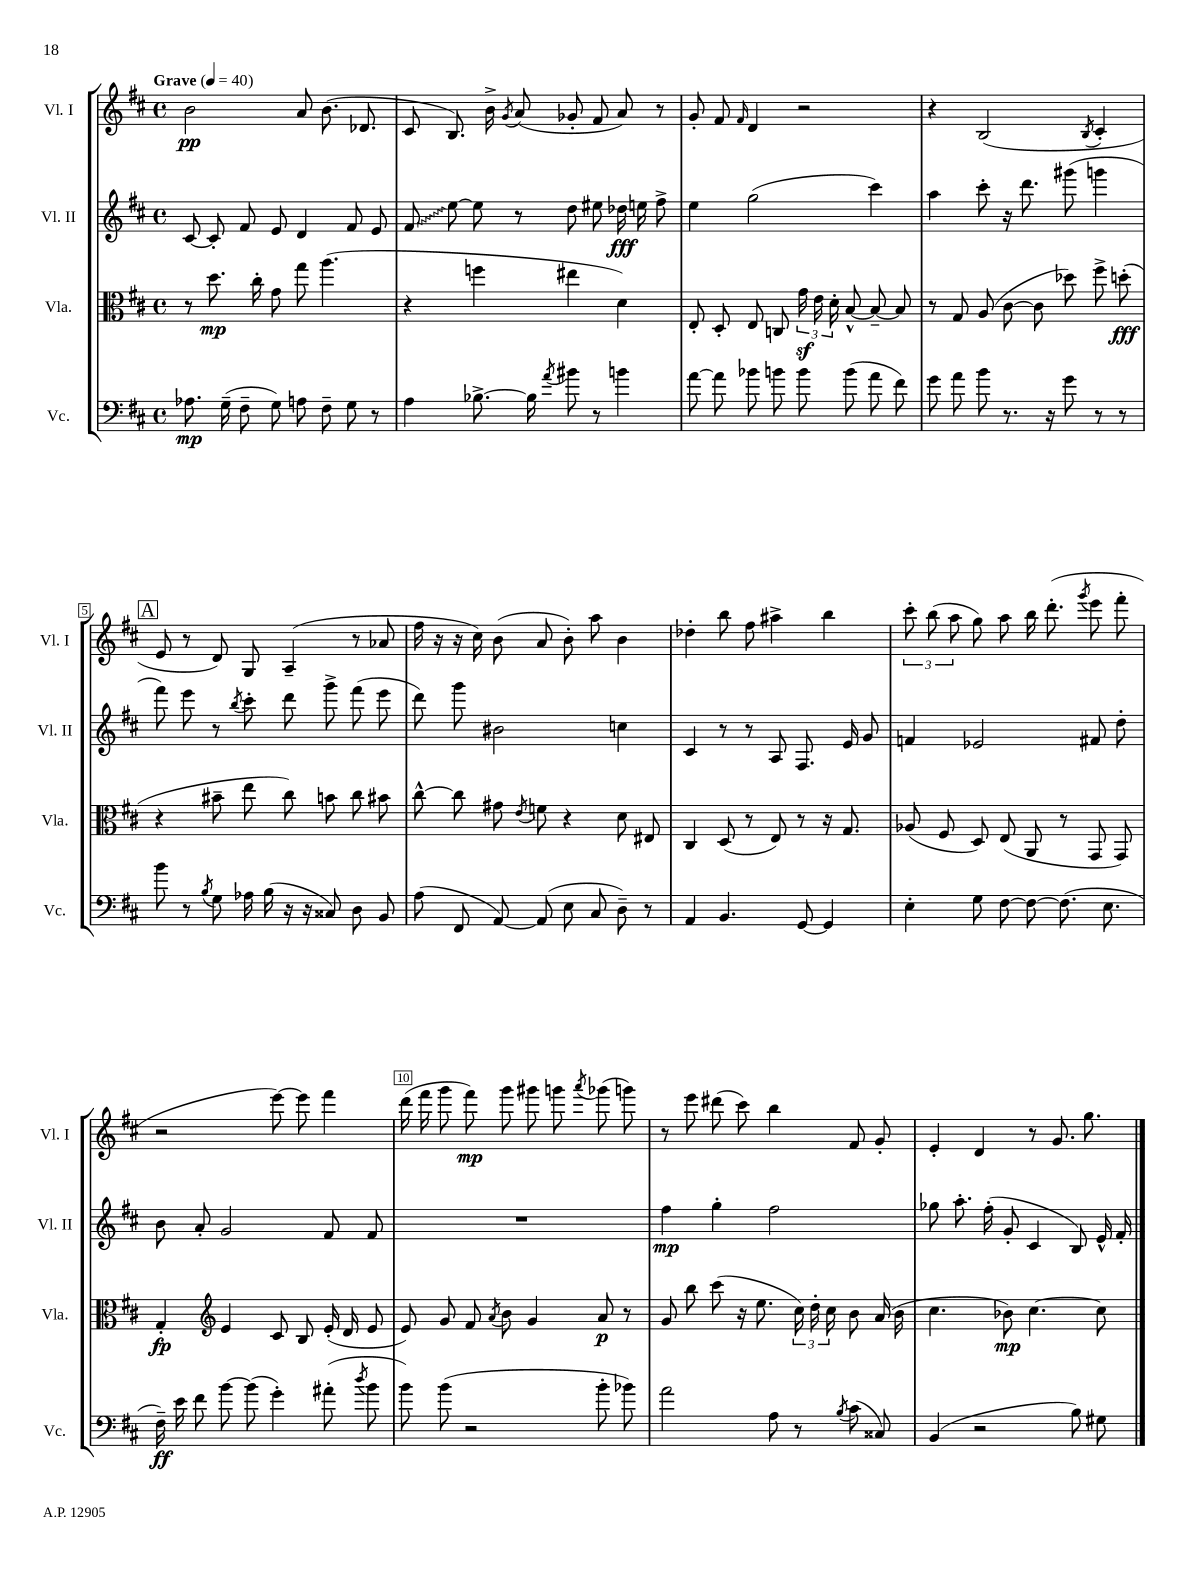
<<
\new StaffGroup <<
\new Staff = "s0" \with { instrumentName = "Vl. I" shortInstrumentName = "Vl. I" } {
    \clef treble \key d \major \defaultTimeSignature \time 4/4 \tempo "Grave" 4 = 40
    \autoBeamOff b'2\pp a'8 b'8.( des'8. |
    cis'8 b8.) b'16-> \acciaccatura { g'8 } a'8( ges'8-. fis'8 a'8) r8 |
    g'8-. fis'8 \grace { fis'16 } d'4 r2 |
    r4 b2( \acciaccatura { b8 } cis'4-. |
    \mark \markup { \box "A" } e'8 r8 d'8) g8 a4--( r8 aes'8 |
    fis''16 r16 r16 cis''16) b'8( a'8 b'8-.) a''8 b'4 |
    des''4-. b''8 fis''8 ais''4-> b''4 |
    \tuplet 3/2 { cis'''8-. b''8( a''8 } g''8) a''8 b''16 d'''8.-.( \acciaccatura { g'''8 } e'''8 fis'''8-. |
    r2 e'''8~) e'''8 fis'''4 |
    d'''16( fis'''16 g'''8 fis'''8\mp) g'''8 gis'''8 g'''8 \acciaccatura { a'''8 } ges'''8( g'''8) |
    r8 e'''8 dis'''8( cis'''8) b''4 fis'8 g'8-. |
    e'4-. d'4 r8 g'8. g''8. \bar "|." |
}
\new Staff = "s1" \with { instrumentName = "Vl. II" shortInstrumentName = "Vl. II" } {
    \clef treble \key d \major \defaultTimeSignature \time 4/4
    \autoBeamOff cis'8~ cis'8-. fis'8 e'8 d'4 fis'8 e'8 |
    \once \override Glissando.style = #'zigzag fis'8\glissando e''8~ e''8 r8 d''8 eis''8 des''16\fff e''16 fis''8-> |
    e''4 g''2( cis'''4) |
    a''4 cis'''8-. r16 d'''8. gis'''8( g'''4 |
    \mark \markup { \box "A" } fis'''8) e'''8 r8 \acciaccatura { b''8 } cis'''8-. d'''8 g'''8-> fis'''8( e'''8 |
    d'''8) g'''8 bis'2 c''4 |
    cis'4 r8 r8 a8 fis8. e'16 g'8 |
    f'4 ees'2 fis'8 d''8-. |
    b'8 a'8-. g'2 fis'8 fis'8 |
    R1 |
    fis''4\mp g''4-. fis''2 |
    ges''8 a''8.-. fis''16-.( g'8-. cis'4 b8) e'16-^ fis'16-. \bar "|." |
}
\new Staff = "s2" \with { instrumentName = "Vla." shortInstrumentName = "Vla." } {
    \clef alto \key d \major \defaultTimeSignature \time 4/4
    \autoBeamOff r8 d''8.\mp cis''16-. g'8 g''8 a''4.( |
    r4 f''4 eis''4 d'4) |
    e8-. d8-. e8 c8 \tuplet 3/2 { g'16\sf e'16 d'16-. } b8~-^ b8~-- b8 |
    r8 g8 a8( cis'8~ cis'8 des''8) fis''8-> d''8-.\fff( |
    \mark \markup { \box "A" } r4 bis'8-- e''8 cis''8) b'8 cis''8 bis'8 |
    cis''8~-^ cis''8 gis'8 \acciaccatura { e'8 } f'8 r4 d'8 eis8 |
    cis4 d8( r8 e8) r8 r16 g8. |
    aes8( fis8 d8) e8( a,8 r8 g,8 g,8) |
    g4-.\fp \clef treble e'4 cis'8 b8 e'16-.( d'16 e'8 |
    e'8) g'8 fis'8 \acciaccatura { a'8 } b'8 g'4 a'8\p r8 |
    g'8 b''8 cis'''8( r16 e''8. \tuplet 3/2 { cis''16) d''16-. cis''16 } b'8 a'16( b'16 |
    cis''4. bes'8\mp) cis''4.~ cis''8 \bar "|." |
}
\new Staff = "s3" \with { instrumentName = "Vc." shortInstrumentName = "Vc." } {
    \clef bass \key d \major \defaultTimeSignature \time 4/4
    \autoBeamOff aes8.\mp g16--( fis8-- g8) a8 fis8-- g8 r8 |
    a4 bes8.~-> bes16 \acciaccatura { a'8 } bis'8 r8 b'4 |
    a'8~ a'8 bes'8 b'8 b'8 b'8( a'8 fis'8) |
    g'8 a'8 b'8 r8. r16 g'8 r8 r8 |
    \mark \markup { \box "A" } b'8 r8 \acciaccatura { b8 } g8 aes16 b16( r16 r16 cisis8) d8 b,8 |
    a8( fis,8 a,8~) a,8( e8 cis8 d8--) r8 |
    a,4 b,4. g,8~ g,4 |
    e4-. g8 fis8~ fis8~ fis8.( e8. |
    fis16--\ff) e'16 fis'8 b'8~ b'8( g'4-.) ais'8-.( \acciaccatura { d''8 } b'8 |
    b'8) b'8( r2 b'8-. bes'8) |
    a'2 a8 r8 \acciaccatura { b8 } cis'8( cisis8) |
    b,4( r2 b8) gis8 \bar "|." |
}
>>
>>
\layout { \context { \Score \override BarNumber.break-visibility = ##(#f #t #t) barNumberVisibility = #(every-nth-bar-number-visible 5) \override BarNumber.stencil = #(make-stencil-boxer 0.1 0.3 ly:text-interface::print) } }
